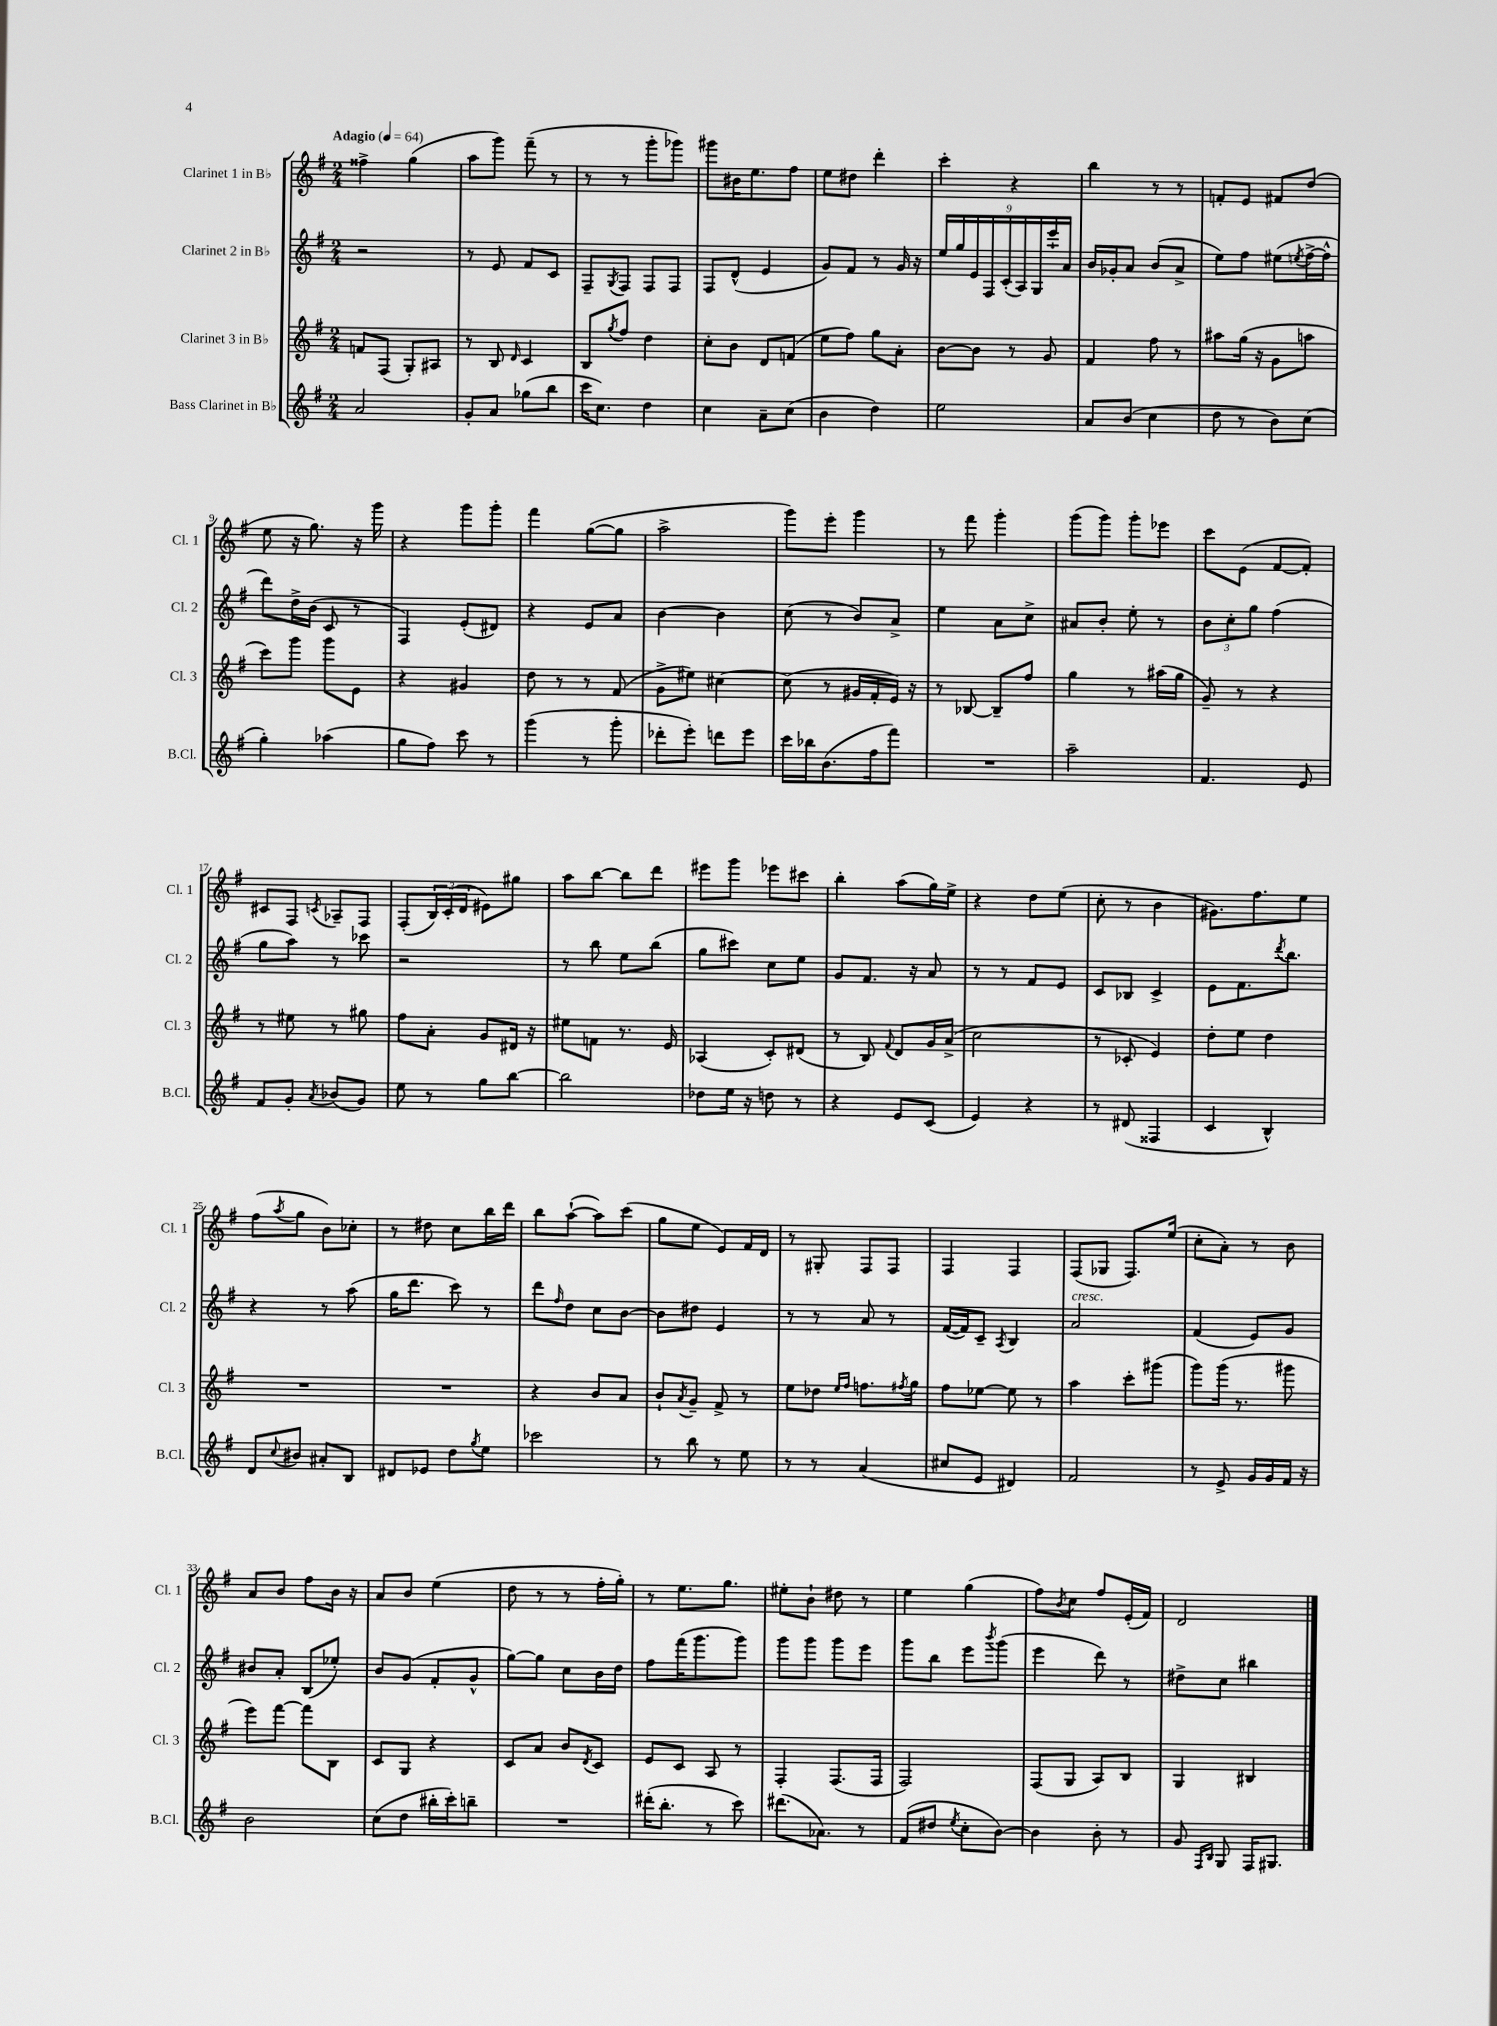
<<
\new StaffGroup <<
\new Staff = "s0" \with { instrumentName = "Clarinet 1 in Bb" shortInstrumentName = "Cl. 1" } {
    \clef treble \key g \major \numericTimeSignature \time 2/4 \tempo "Adagio" 4 = 64
    fisis''4-> g''4( |
    a''8 g'''8) fis'''8--( r8 |
    r8 r8 g'''8-. ges'''8) |
    gis'''8 bis'16 e''8. fis''8 |
    e''8 dis''8 d'''4-. |
    c'''4-. r4 |
    b''4 r8 r8 |
    f'8-. e'8 fis'8 d''8( |
    e''8 r16 g''8.) r16 g'''16 |
    r4 g'''8 g'''8-. |
    fis'''4 g''8~( g''8 |
    a''2-> |
    g'''8) e'''8-. g'''4 |
    r8 fis'''8 g'''4-. |
    g'''8( g'''8) g'''8-. ees'''8 |
    c'''8 e'8( fis'8~ fis'8-.) |
    cis'8 fis8 \acciaccatura { c'8 } aes8-- fis8 |
    fis8-.( \tuplet 3/2 { b16) c'16-.( d'16 } eis'8) gis''8 |
    a''8 b''8~ b''8 d'''8 |
    eis'''8 g'''8 ees'''8 cis'''8 |
    b''4-. a''8( g''16) e''16-> |
    r4 d''8 e''8( |
    c''8-. r8 b'4 |
    gis'8.) fis''8. e''8 |
    fis''8( \acciaccatura { a''8 } g''8 b'8) ces''8-. |
    r8 dis''8 c''8 b''16 d'''16 |
    b''8 a''8~-!( a''8) c'''8( |
    g''8 e''8 e'8) fis'16 d'16 |
    r8 gis8-. fis8 fis8 |
    fis4 fis4 |
    fis8( ges8 fis8.) e''16( |
    c''8-. a'8-.) r8 b'8 |
    a'8 b'8 fis''8 b'16 r16 |
    a'8 b'8 e''4( |
    d''8 r8 r8 fis''16-. g''16-.) |
    r8 e''8. g''8. |
    eis''8-. b'8-! dis''8 r8 |
    e''4 g''4( |
    fis''8) \acciaccatura { b'8 } c''8 fis''8 e'16-.( fis'16) |
    d'2 \bar "|." |
}
\new Staff = "s1" \with { instrumentName = "Clarinet 2 in Bb" shortInstrumentName = "Cl. 2" } {
    \clef treble \key g \major \numericTimeSignature \time 2/4
    r2 |
    r8 e'8 fis'8 c'8 |
    fis8-- \acciaccatura { g8 } fis8 fis8 fis8 |
    fis8 d'8-^( e'4 |
    g'8) fis'8 r8 g'16 r16 |
    \tuplet 9/8 { e''16 g''16 e'16 fis16 c'16-.( a16) g16 e'''16-! a'16 } |
    b'16 ges'16-. a'8 b'8( a'8-> |
    e''8) fis''8 eis''8( \acciaccatura { e''8 } fis''16~-> fis''16-^ |
    d'''8) d''16-> b'16( c'8 r8 |
    fis4) e'8-.( dis'8) |
    r4 e'8 a'8 |
    b'4~ b'4 |
    c''8( r8 b'8) a'8-> |
    e''4 a'8 c''8-> |
    ais'8 b'8-. e''8-. r8 |
    \tuplet 3/2 { b'8 c''8-. g''8 } fis''4( |
    g''8 a''8) r8 ces'''8 |
    r2 |
    r8 b''8 e''8 b''8( |
    g''8 cis'''8) c''8 e''8 |
    g'8 fis'8. r16 a'8 |
    r8 r8 fis'8 e'8 |
    c'8 bes8 c'4-> |
    e'8 fis'8. \acciaccatura { d'''8 } b''8. |
    r4 r8 a''8( |
    g''16 d'''8. c'''8) r8 |
    d'''8 \grace { fis''16 } d''8 c''8 b'8~ |
    b'8 dis''8 e'4 |
    r8 r8 a'8 r8 |
    fis'16~( fis'16) c'8-- \acciaccatura { a8 } b4 |
    a'2^\markup { \italic "cresc." } |
    fis'4( e'8) g'8 |
    bis'8 a'8-. b8( ees''8-.) |
    b'8 g'8( fis'8-. g'8-^ |
    g''8~) g''8 c''8 b'16 d''16 |
    fis''8 fis'''16( g'''8. g'''8) |
    g'''8 g'''8 g'''8 e'''8 |
    g'''8 b''8 e'''8 \acciaccatura { b'''8 } g'''8( |
    e'''4 d'''8) r8 |
    dis''8-> c''8 bis''4 \bar "|." |
}
\new Staff = "s2" \with { instrumentName = "Clarinet 3 in Bb" shortInstrumentName = "Cl. 3" } {
    \clef treble \key g \major \numericTimeSignature \time 2/4
    f'8 fis8( g8-.) ais8 |
    r8 b8 \grace { d'16 } c'4 |
    b8 \acciaccatura { g''8 } fis''8 d''4 |
    c''8-. b'8 d'8 f'8( |
    e''8 fis''8) g''8 a'8-. |
    b'8~ b'8 r8 g'8 |
    fis'4 fis''8 r8 |
    ais''8 g''16( r16 g'8 a''8 |
    c'''8) g'''8 g'''8 e'8 |
    r4 gis'4 |
    d''8 r8 r8 fis'8( |
    g'8-> eis''8) cis''4~ |
    cis''8( r8 gis'16 fis'16-. e'16) r16 |
    r8 bes8~ bes8-- fis''8 |
    g''4 r8 ais''16( g''16 |
    g'8--) r8 r4 |
    r8 eis''8 r8 gis''8 |
    fis''8 a'8-. g'8 dis'16 r16 |
    eis''8 f'8 r8. e'16 |
    aes4( c'8-.) dis'8( |
    r8 b8) \appoggiatura { fis'8 } d'8 g'16 a'16->( |
    c''2 |
    r8 ces'8-. e'4) |
    d''8-. e''8 d''4 |
    R2 |
    R2 |
    r4 b'8 a'8 |
    b'8-! \acciaccatura { a'8 } g'8-- fis'8-> r8 |
    e''8 des''8 \grace { e''16 fis''16 } f''8. \acciaccatura { fis''8 } g''16 |
    fis''8 ees''8~ ees''8 r8 |
    a''4 c'''8-. gis'''8( |
    g'''8) g'''16( r8. gis'''8 |
    e'''8) fis'''8~ fis'''8 b8 |
    c'8 g8 r4 |
    c'8 a'8 b'8 \acciaccatura { d'8 } c'8 |
    e'8 c'8 a8 r8 |
    fis4-. fis8.( fis16 |
    fis2) |
    fis8( g8 a8) b8 |
    g4 bis4 \bar "|." |
}
\new Staff = "s3" \with { instrumentName = "Bass Clarinet in Bb" shortInstrumentName = "B.Cl." } {
    \clef treble \key g \major \numericTimeSignature \time 2/4
    a'2 |
    g'8-. a'8 ges''8( b''8 |
    c'''16 c''8.) d''4 |
    c''4 a'8-- c''8( |
    b'4 d''4) |
    e''2 |
    a'8 b'8( c''4 |
    d''8 r8 b'8) c''8( |
    g''4-.) aes''4( |
    g''8 fis''8) c'''8 r8 |
    g'''4( r8 g'''8-. |
    des'''8-. e'''8-.) d'''8 e'''8 |
    c'''16 bes''16 b'8.( fis''16 fis'''8) |
    R2 |
    a''2-- |
    fis'4. e'8 |
    fis'8 g'8-. \acciaccatura { a'8 } bes'8( g'8) |
    e''8 r8 g''8 b''8~ |
    b''2 |
    des''8 e''16 r16 d''8 r8 |
    r4 e'8 c'8( |
    e'4) r4 |
    r8 dis'8( fisis4 |
    c'4 b4-^) |
    d'8 \appoggiatura { c''8 } bis'8 ais'8-. b8 |
    dis'8 ees'8 d''8 \acciaccatura { g''8 } e''8 |
    ces'''2 |
    r8 b''8 r8 e''8 |
    r8 r8 a'4( |
    cis''8 e'8 dis'4) |
    fis'2 |
    r8 e'8-> g'16 g'16 fis'16 r16 |
    b'2 |
    c''8( d''8 bis''16-. c'''16-.) b''8-- |
    R2 |
    dis'''16-.( b''8.-. r8 c'''8) |
    dis'''8.( aes'8.) r8 |
    fis'8( dis''8 \acciaccatura { e''8 } c''8-. b'8~) |
    b'4 b'8-. r8 |
    g'8 \grace { fis16 b16 } g8 fis16 gis8. \bar "|." |
}
>>
>>
